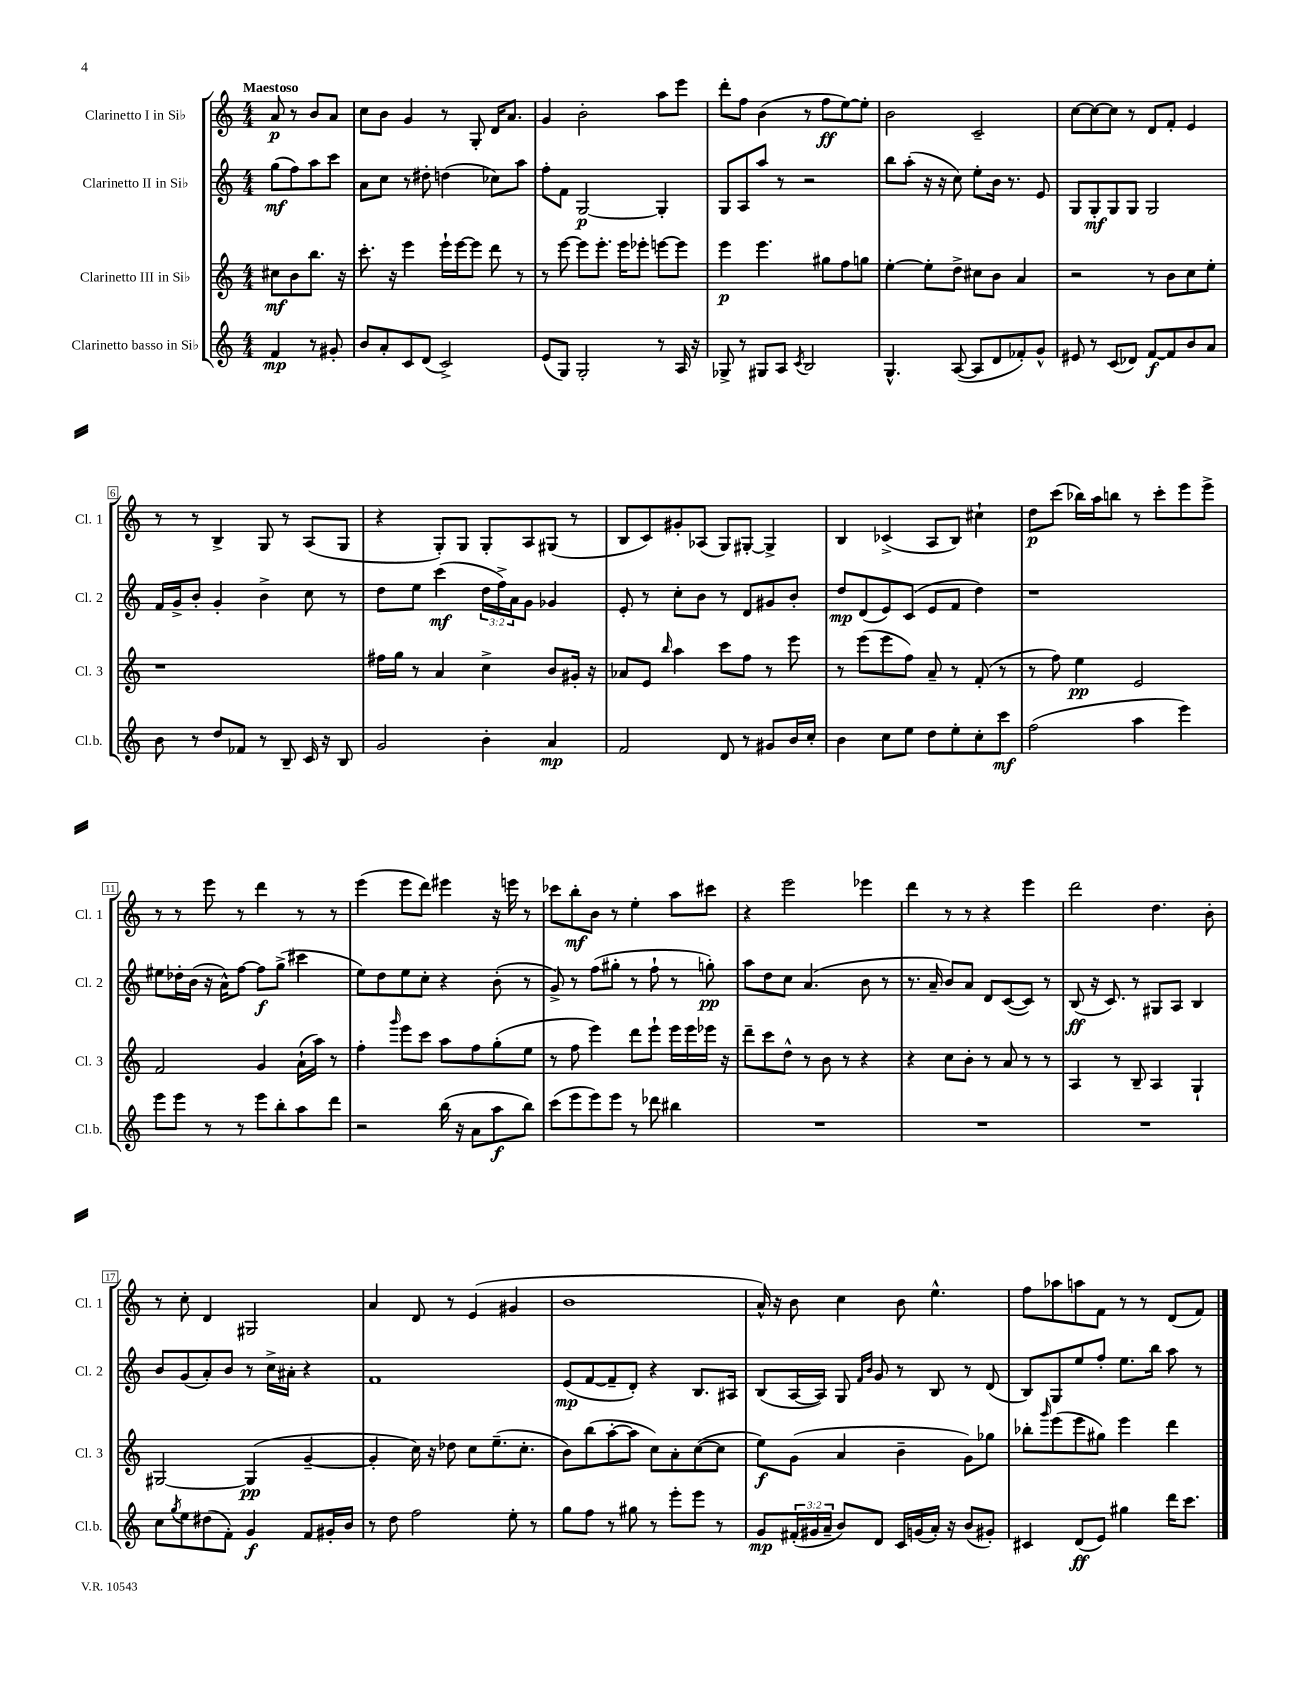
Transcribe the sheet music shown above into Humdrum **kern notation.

**kern	**dynam	**kern	**dynam	**kern	**dynam	**kern	**dynam
*part4	*part4	*part3	*part3	*part2	*part2	*part1	*part1
*staff4	*staff4	*staff3	*staff3	*staff2	*staff2	*staff1	*staff1
*I"Clarinetto basso in Si♭	*	*I"Clarinetto III in Si♭	*	*I"Clarinetto II in Si♭	*	*I"Clarinetto I in Si♭	*
*I'Cl.b.	*	*I'Cl. 3	*	*I'Cl. 2	*	*I'Cl. 1	*
*clefG2	*	*clefG2	*	*clefG2	*	*clefG2	*
*k[]	*	*k[]	*	*k[]	*	*k[]	*
*M4/4	*	*M4/4	*	*M4/4	*	*M4/4	*
=	=	=	=	=	=	=	=
!	!	!	!	!	!	!LO:TX:a:B:t=Maestoso	!
4f/	mp	8cc#X\L	mf	(8gg\L	mf	8a/	p
.	.	8b\	.	8ff\)	.	8r	.
8r	.	8.bb\J	.	8aa\	.	8b/L	.
8g#X'/	.	.	.	8ccc\J	.	8a/J	.
.	.	16r	.	.	.	.	.
=1	=1	=1	=1	=1	=1	=1	=1
8b/L	.	8.ccc'\	.	8a\L	.	8cc\L	.
8a'/	.	.	.	8cc\J	.	8b\J	.
.	.	16r	.	.	.	.	.
8c/	.	4eee\	.	8r	.	4g/	.
(8d/J	.	.	.	8dd#X'\	.	.	.
2c^/)	.	16eee`\LL	.	(4ddn\	.	8r	.
.	.	[16eee\J	.	.	.	.	.
.	.	8eee\J]	.	.	.	8G'/	.
.	.	8ddd\	.	8cc-X\L)	.	16d/KL	.
.	.	.	.	.	.	8.a/J	.
.	.	8r	.	8aa\J	.	.	.
=2	=2	=2	=2	=2	=2	=2	=2
(8e/L	.	8r	.	8ff'\L	.	4g/	.
8G/J)	.	[8eee\	.	8f\J	.	.	.
2G'/	.	8eee\L]	.	[2G/	p	2b'\	.
.	.	8.eee'\J	.	.	.	.	.
.	.	16eee\KL	.	.	.	.	.
.	.	8eee-X'\J	.	.	.	.	.
8r	.	[8eeen\L	.	4G'/]	.	8aa\L	.
16A/	.	8eee\J]	.	.	.	8eee\J	.
16r	.	.	.	.	.	.	.
=3	=3	=3	=3	=3	=3	=3	=3
8G-X^/	.	4eee\	p	8G/L	.	8ddd'\L	.
8r	.	.	.	8A/	.	8ff\J	.
8G#X/L	.	4.eee\	.	8aa/J	.	(4b\	.
8A/J	.	.	.	8r	.	.	.
8qc/	.	.	.	.	.	.	.
2B/	.	.	.	2r	.	8r	.
.	.	8gg#X\L	.	.	.	8ff\L	ff
.	.	8ff\	.	.	.	[8ee\)	.
.	.	8ggn\J	.	.	.	8ee'\J]	.
=4	=4	=4	=4	=4	=4	=4	=4
4.G^^/	.	[4ee'\	.	8bb\L	.	2b\	.
.	.	.	.	(8aa'\J	.	.	.
.	.	8ee'\L]	.	16r	.	.	.
.	.	.	.	16r	.	.	.
([8A/	.	8dd^\J	.	8cc\)	.	.	.
8A/L]	.	8cc#X\L	.	8ee'\L	.	2c~/	.
8d/	.	8b\J	.	16b\Jk	.	.	.
.	.	.	.	8.r	.	.	.
8f-X'/)	.	4a/	.	.	.	.	.
8g^^/J	.	.	.	8e/	.	.	.
=5	=5	=5	=5	=5	=5	=5	=5
8e#X/	.	2r	.	8G/L	.	[8cc\L	.
8r	.	.	.	8G'/	mf	8cc\_	.
(8c/L	.	.	.	8G/	.	8cc\J]	.
8d-X/J)	.	.	.	8G/J	.	8r	.
[8f/L	f	8r	.	2G/	.	8d/L	.
8f/]	.	8b\L	.	.	.	8f'/J	.
8b/	.	8cc\	.	.	.	4e/	.
8a/J	.	8ee'\J	.	.	.	.	.
!!LO:LB:g=z
=6	=6	=6	=6	=6	=6	=6	=6
8b\	.	1r	.	16f/LL	.	8r	.
.	.	.	.	16g^/J	.	.	.
8r	.	.	.	8b'/J	.	8r	.
8dd/L	.	.	.	4g'/	.	4B^/	.
8f-X/J	.	.	.	.	.	.	.
8r	.	.	.	4b^\	.	8G/	.
8B~/	.	.	.	.	.	8r	.
16c/	.	.	.	8cc\	.	(8A/L	.
16r	.	.	.	.	.	.	.
8B/	.	.	.	8r	.	8G/J	.
=7	=7	=7	=7	=7	=7	=7	=7
2g/	.	16ff#X\LL	.	8dd\L	.	4r	.
.	.	16gg\JJ	.	.	.	.	.
.	.	8r	.	8ee\J	.	.	.
.	.	4a/	.	(4ccc\	mf	8G'/L)	.
.	.	.	.	.	.	8G/J	.
4b'\	.	4cc^\	.	24dd\LL	.	8G'/L	.
.	.	.	.	24ff^\)	.	.	.
.	.	.	.	24a\J	.	.	.
.	.	.	.	8g\J	.	8A/	.
4a/	mp	8b/L	.	4g-X/	.	(8G#X/J	.
.	.	16g#X'/Jk	.	.	.	8r	.
.	.	16r	.	.	.	.	.
=8	=8	=8	=8	=8	=8	=8	=8
2f/	.	8a-X/L	.	8e'/	.	8B/L	.
.	.	8e/J	.	8r	.	8c/)	.
.	.	16qqbb/	.	.	.	.	.
.	.	4aa\	.	8cc'\L	.	8g#X'/	.
.	.	.	.	8b\J	.	(8A-X/J	.
8d/	.	8ccc\L	.	8r	.	8G/L)	.
8r	.	8ff\J	.	8d/L	.	[8G#X'/J	.
8g#X/L	.	8r	.	8g#X/	.	4G#^/]	.
16b/L	.	8eee\	.	8b'/J	.	.	.
16cc'/JJ	.	.	.	.	.	.	.
=9	=9	=9	=9	=9	=9	=9	=9
4b\	.	8r	.	8dd/L	mp	4B/	.
.	.	(8eee\L	.	(8d/	.	.	.
8cc\L	.	8eee\	.	8e/)	.	(4c-X^/	.
8ee\J	.	8ff\J)	.	(8c/J	.	.	.
8dd\L	.	8a~/	.	8e/L	.	8A/L	.
8ee'\	.	8r	.	8f/J	.	8B/J)	.
8cc'\	.	(8f'/	.	4dd\)	.	4cc#X`\	.
8ccc\J	mf	8r	.	.	.	.	.
=10	=10	=10	=10	=10	=10	=10	=10
(2ff\	.	8r	.	1r	.	8dd\L	p
.	.	8ff\)	.	.	.	(8ccc\J	.
.	.	4ee\	pp	.	.	16bb-X\LL)	.
.	.	.	.	.	.	16aa\J	.
.	.	.	.	.	.	8bbn\J	.
4aa\	.	2e/	.	.	.	8r	.
.	.	.	.	.	.	8ccc'\L	.
4eee\)	.	.	.	.	.	8eee\	.
.	.	.	.	.	.	8eee^\J	.
!!LO:LB:g=z
=11	=11	=11	=11	=11	=11	=11	=11
8eee\L	.	2f/	.	8ee#X\L	.	8r	.
8eee\J	.	.	.	16dd-X'\L	.	8r	.
.	.	.	.	(16b\JJ	.	.	.
8r	.	.	.	16r	.	8eee\	.
.	.	.	.	16a^^\KL)	.	.	.
8r	.	.	.	[8ff\J	.	8r	.
8eee\L	.	4g/	.	8ff\L]	f	4ddd\	.
8bb'\	.	.	.	(8gg^\J	.	.	.
8aa\	.	(16a`\LL	.	4ccc#X\	.	8r	.
.	.	16aa\JJ)	.	.	.	.	.
8ddd\J	.	8r	.	.	.	8r	.
=12	=12	=12	=12	=12	=12	=12	=12
2r	.	4ff'\	.	8ee\L)	.	(4eee\	.
.	.	.	.	8dd\	.	.	.
.	.	16qqggg/	.	.	.	.	.
.	.	8eee\L	.	8ee\	.	8eee\L	.
.	.	8ccc\J	.	8cc'\J	.	8ddd\J)	.
(16bb\	.	8aa\L	.	4r	.	4eee#X\	.
16r	.	.	.	.	.	.	.
8a\L	.	8ff\	.	.	.	.	.
8aa\	f	(8gg'\	.	(8b'\	.	16r	.
.	.	.	.	.	.	16eeen\	.
8bb\J)	.	8ee\J	.	8r	.	8r	.
=13	=13	=13	=13	=13	=13	=13	=13
(8ccc\L	.	8r	.	8g^/)	.	8ccc-X\L	.
8eee\	.	8ff\	.	8r	.	8bb'\	mf
8eee\)	.	4eee\)	.	(8ff\L	.	8b\J	.
8eee\J	.	.	.	8gg#X'\J	.	8r	.
8r	.	8ddd\L	.	8r	.	4ee'\	.
8ddd-X\	.	8eee`\J	.	8ff`\	.	.	.
4bb#X\	.	16eee\LL	.	8r	.	8aa\L	.
.	.	16eee\	.	.	.	.	.
.	.	16eee-X\JJ	.	8ggn'\)	pp	8ccc#X\J	.
.	.	16r	.	.	.	.	.
=14	=14	=14	=14	=14	=14	=14	=14
1r	.	8ddd~\L	.	8aa\L	.	4r	.
.	.	8ccc\	.	8dd\	.	.	.
.	.	8dd^^\J	.	8cc\J	.	2eee\	.
.	.	8r	.	(4.a/	.	.	.
.	.	8b\	.	.	.	.	.
.	.	8r	.	.	.	.	.
.	.	4r	.	8b\	.	4eee-X\	.
.	.	.	.	8r	.	.	.
=15	=15	=15	=15	=15	=15	=15	=15
1r	.	4r	.	8.r	.	4ddd\	.
.	.	.	.	16a~/	.	.	.
.	.	8cc\L	.	8b/L)	.	8r	.
.	.	8b'\J	.	8a/J	.	8r	.
.	.	8r	.	8d/L	.	4r	.
.	.	8a/	.	([8c/	.	.	.
.	.	8r	.	8c/J])	.	4eee\	.
.	.	8r	.	8r	.	.	.
=16	=16	=16	=16	=16	=16	=16	=16
1r	.	4A/	.	(8B/	ff	2ddd\	.
.	.	.	.	16r	.	.	.
.	.	.	.	8.c/)	.	.	.
.	.	8r	.	.	.	.	.
.	.	8B~/	.	8r	.	.	.
.	.	4A/	.	8G#X/L	.	4.dd\	.
.	.	.	.	8A/J	.	.	.
.	.	4G`/	.	4B/	.	.	.
.	.	.	.	.	.	8b'\	.
!!LO:LB:g=z
=17	=17	=17	=17	=17	=17	=17	=17
8cc\L	.	[2G#X/	.	8b/L	.	8r	.
8qgg/	.	.	.	.	.	.	.
8ee\	.	.	.	(8g/	.	8cc'\	.
(8dd#X\	.	.	.	8a'/)	.	4d/	.
8f'\J)	.	.	.	8b/J	.	.	.
4g/	f	(4G#/]	pp	8r	.	2G#X/	.
.	.	.	.	16cc^\LL	.	.	.
.	.	.	.	16a#X'\JJ	.	.	.
8f/L	.	[4g~/	.	4r	.	.	.
16g#X'/L	.	.	.	.	.	.	.
16b/JJ	.	.	.	.	.	.	.
=18	=18	=18	=18	=18	=18	=18	=18
8r	.	4g'/]	.	1f	.	4a/	.
8dd\	.	.	.	.	.	.	.
2ff\	.	16cc\)	.	.	.	8d/	.
.	.	16r	.	.	.	.	.
.	.	8dd-X\	.	.	.	8r	.
.	.	8cc\L	.	.	.	(4e/	.
.	.	(8.ee~\	.	.	.	.	.
8ee'\	.	.	.	.	.	4g#X/	.
.	.	8.cc'\J	.	.	.	.	.
8r	.	.	.	.	.	.	.
=19	=19	=19	=19	=19	=19	=19	=19
8gg\L	.	8b\L)	.	(8e/L	mp	1b	.
8ff\J	.	(8bb\	.	[8f/	.	.	.
8r	.	[8aa'\	.	8f~/]	.	.	.
8gg#X\	.	8aa\J]	.	8d'/J)	.	.	.
8r	.	8cc\L)	.	4r	.	.	.
8eee'\L	.	8a'\	.	.	.	.	.
8eee\J	.	([8cc\	.	8.B/L	.	.	.
8r	.	8cc\J]	.	.	.	.	.
.	.	.	.	16A#X/Jk	.	.	.
=20	=20	=20	=20	=20	=20	=20	=20
8g/L	mp	8ee\L)	f	(8B/L	.	16a^^/)	.
.	.	.	.	.	.	16r	.
(24f#X'/L	.	(8g\J	.	[16A/L	.	8b\	.
24g#X/	.	.	.	.	.	.	.
.	.	.	.	16A/JJ])	.	.	.
24a~/JJ	.	.	.	.	.	.	.
8b/L)	.	4a/	.	8G/	.	4cc\	.
.	.	.	.	16qqf/LL	.	.	.
.	.	.	.	16qqb/JJ	.	.	.
8d/J	.	.	.	8g/	.	.	.
16c/LL	.	4b~\	.	8r	.	8b\	.
(16gn/	.	.	.	.	.	.	.
16a'/JJ)	.	.	.	8B/	.	4.ee^^\	.
16r	.	.	.	.	.	.	.
(8b/L	.	8g\L)	.	8r	.	.	.
8g#X'/J)	.	8gg-X\J	.	(8d/	.	.	.
=21	=21	=21	=21	=21	=21	=21	=21
4c#X/	.	8bb-X'\L	.	8B/L)	.	8ff\L	.
.	.	16qqggg/	.	.	.	.	.
.	.	(8eee\	.	8G/	.	8aa-X\	.
(8d/L	ff	8eee\	.	8ee/	.	8aan\	.
8e/J)	.	8gg#X\J)	.	8ff'/J	.	8f\J	.
4gg#X\	.	4eee\	.	8.ee\L	.	8r	.
.	.	.	.	.	.	8r	.
.	.	.	.	16bb\Jk	.	.	.
16ddd\KL	.	4ddd\	.	8aa\	.	(8d/L	.
8.ccc\J	.	.	.	.	.	.	.
.	.	.	.	8r	.	8f/J)	.
==	==	==	==	==	==	==	==
*-	*-	*-	*-	*-	*-	*-	*-
